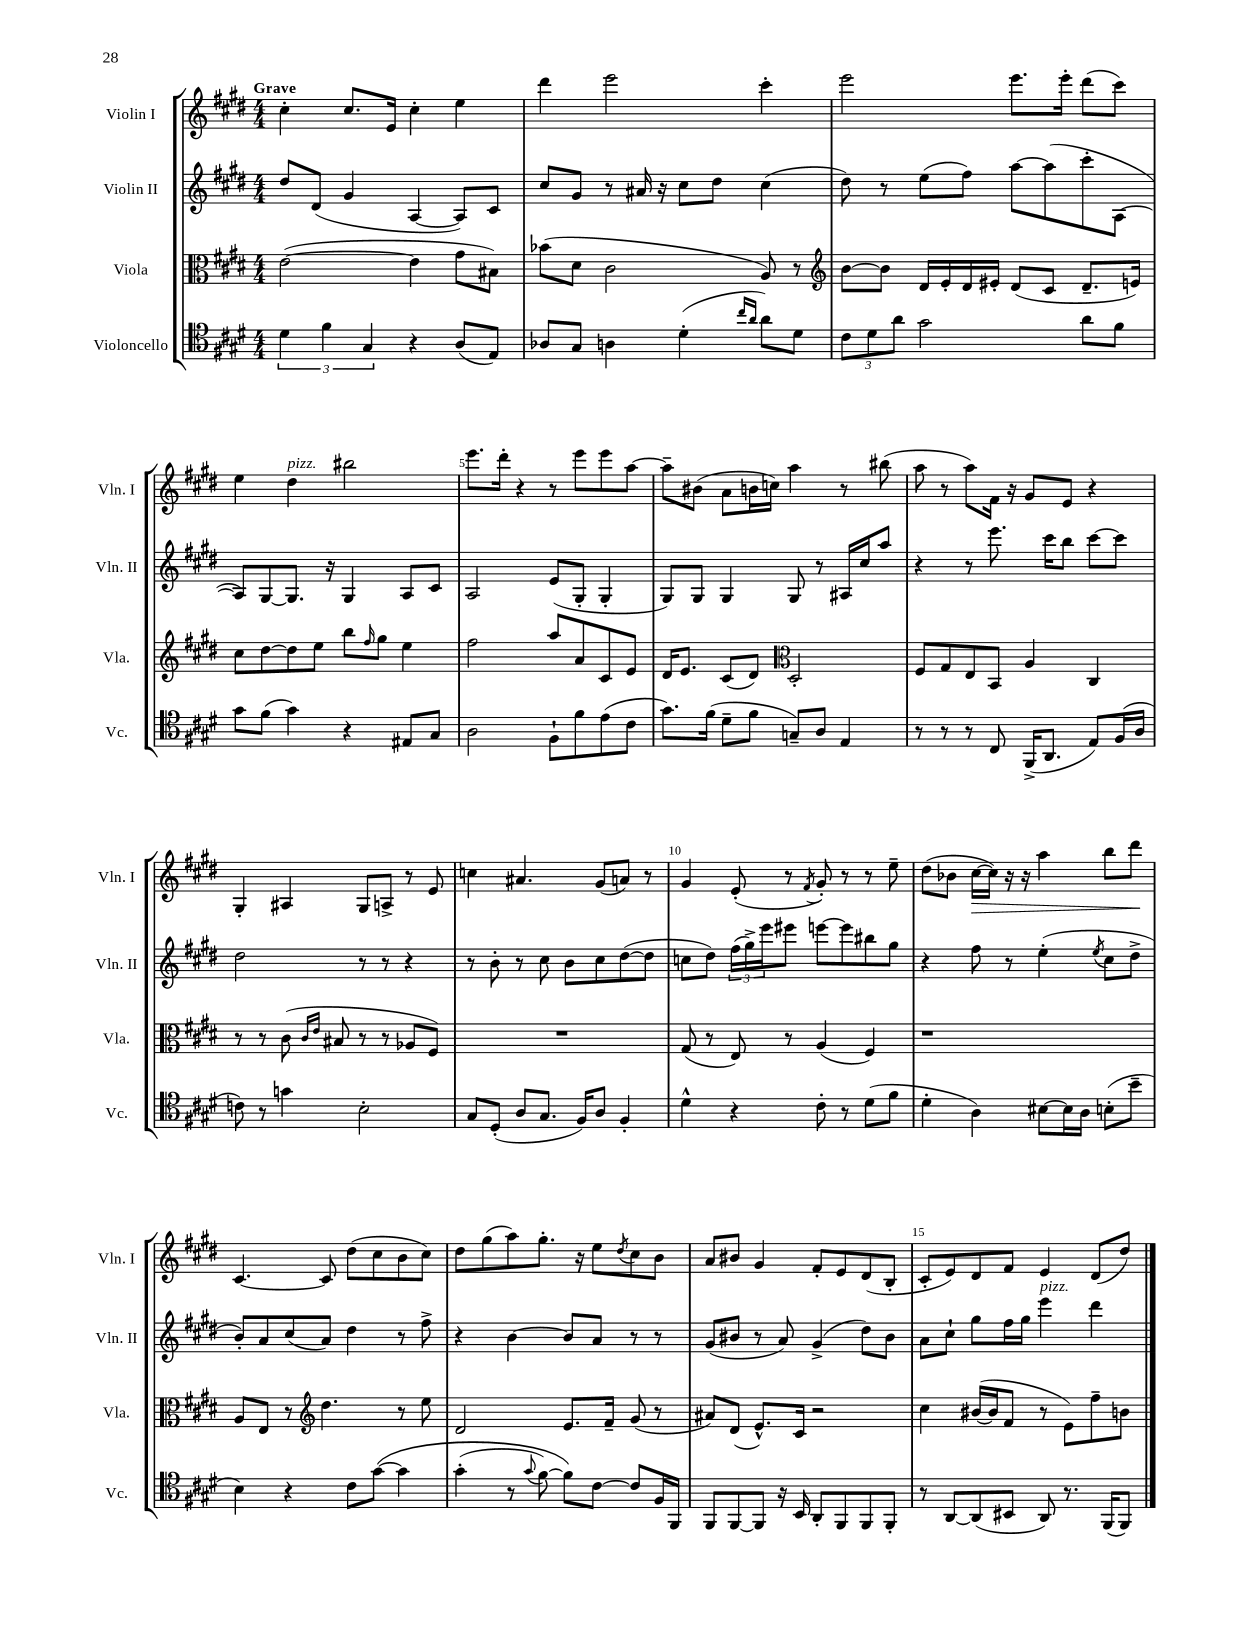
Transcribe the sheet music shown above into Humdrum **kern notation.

**kern	**kern	**kern	**kern	**dynam
*part4	*part3	*part2	*part1	*part1
*staff4	*staff3	*staff2	*staff1	*staff1
*I"Violoncello	*I"Viola	*I"Violin II	*I"Violin I	*
*I'Vc.	*I'Vla.	*I'Vln. II	*I'Vln. I	*
*clefC4	*clefC3	*clefG2	*clefG2	*
*k[f#c#g#d#]	*k[f#c#g#d#]	*k[f#c#g#d#]	*k[f#c#g#d#]	*
*M4/4	*M4/4	*M4/4	*M4/4	*
=1	=1	=1	=1	=1
!	!	!	!LO:TX:a:B:t=Grave	!
6d#\	([2e\	8dd#/L	4cc#'\	.
.	.	(8d#/J	.	.
6f#\	.	.	.	.
.	.	4g#/	8.cc#/L	.
6G#/	.	.	.	.
.	.	.	16e/Jk	.
4r	4e\]	[4A/	4cc#'\	.
(8A/L	8g#\L	8A/L])	4ee\	.
8E/J)	8B#X\J)	8c#/J	.	.
=2	=2	=2	=2	=2
8A-X/L	(8b-X\L	8cc#/L	4ddd#\	.
8G#/J	8d#\J	8g#/J	.	.
4An\	2c#\	8r	2eee\	.
.	.	16a#X/	.	.
.	.	16r	.	.
(4d#'\	.	8cc#\L	.	.
.	.	8dd#\J	.	.
16qqcc#/LL	.	.	.	.
16qqa/JJ	.	.	.	.
8a\L)	8A/)	(4cc#\	4ccc#'\	.
8d#\J	8r	.	.	.
=3	=3	=3	=3	=3
*	*clefG2	*	*	*
12c#\L	[8b\L	8dd#\)	2eee\	.
12d#\	.	.	.	.
.	8b\J]	8r	.	.
12a\J	.	.	.	.
2g#\	16d#/LL	(8ee\L	.	.
.	16e'/	.	.	.
.	16d#/	8ff#\J)	.	.
.	16e#X'/JJ	.	.	.
.	(8d#/L	[8aa\L	8.eee\L	.
.	8c#/J	(8aa\]	.	.
.	.	.	16eee'\Jk	.
8a\L	8.d#~/L	8ccc#'\	(8ddd#\L	.
8f#\J	.	[8A\J	8ccc#\J)	.
.	16en/Jk)	.	.	.
!!LO:LB:g=z
=4	=4	=4	=4	=4
8g#\L	8cc#\L	8A/L])	4ee\	.
(8f#\J	[8dd#\	[8G#/	.	.
!	!	!	!LO:TX:a:i:t=pizz.	!
4g#\)	8dd#\]	8.G#/J]	4dd#\	.
.	8ee\J	.	.	.
.	.	16r	.	.
4r	8bb\L	4G#/	2bb#X\	.
.	16qqff#/	.	.	.
.	8gg#\J	.	.	.
8E#X/L	4ee\	8A/L	.	.
8G#/J	.	8c#/J	.	.
=5	=5	=5	=5	=5
2A\	2ff#\	2A/	8.eee\L	.
.	.	.	16ddd#'\Jk	.
.	.	.	4r	.
8F#`\L	8aa/L	(8e/L	8r	.
8f#\	8a/	8G#'/J	8eee\L	.
(8e\	8c#/	4G#'/	8eee\	.
8c#\J	8e/J	.	[8aa\J	.
=6	=6	=6	=6	=6
8.g#\L)	16d#/KL	8G#/L)	8aa~\L]	.
.	8.e/J	.	.	.
.	.	8G#/J	(8b#X\J	.
(16f#\Jk	.	.	.	.
8d#~\L	(8c#/L	4G#/	8a\L	.
8f#\J	8d#/J)	.	16bn\L	.
.	.	.	16ccn\JJ)	.
*	*clefC3	*	*	*
8Gn~/L)	2D#'/	8G#/	4aa\	.
8A/J	.	8r	.	.
4E/	.	16A#X/LL	8r	.
.	.	16cc#/J	.	.
.	.	8aa/J	(8bb#X\	.
=7	=7	=7	=7	=7
8r	8F#/L	4r	8aa\	.
8r	8G#/	.	8r	.
8r	8E/	8r	8aa\L)	.
8C#/	8BB/J	8.eee\	16f#\Jk	.
.	.	.	16r	.
(16FF#^/KL	4A/	.	8g#/L	.
8.AA/J	.	16ccc#\KL	.	.
.	.	8bb\J	8e/J	.
8E/L)	4C#/	[8ccc#\L	4r	.
(16F#/L	.	8ccc#\J]	.	.
16A/JJ	.	.	.	.
!!LO:LB:g=z
=8	=8	=8	=8	=8
8cn\)	8r	2dd#\	4G#'/	.
8r	8r	.	.	.
4gn\	(8c#\	.	4A#X/	.
.	16qqc#/LL	.	.	.
.	16qqe/JJ	.	.	.
.	8B#X/	.	.	.
2B'\	8r	8r	8G#/L	.
.	8r	8r	8An^/J	.
.	8A-X/L	4r	8r	.
.	8F#/J)	.	8e/	.
=9	=9	=9	=9	=9
8G#/L	1r	8r	4ccn\	.
(8D#'/J	.	8b'\	.	.
8A/L	.	8r	4.a#X/	.
8.G#/J	.	8cc#\	.	.
.	.	8b\L	.	.
16F#/KL)	.	.	.	.
8A/J	.	8cc#\	(8g#/L	.
4F#'/	.	([8dd#\	8an/J)	.
.	.	8dd#\J]	8r	.
=10	=10	=10	=10	=10
4d#^^\	(8G#/	8ccn\L	4g#/	.
.	8r	8dd#\J)	.	.
4r	8E/)	(24ff#\LL	(8e'/	.
.	.	24gg#^\)	.	.
.	.	24eee\J	.	.
.	8r	8eee#X\J	8r	.
.	.	.	8qf#/	.
8c#'\	(4A/	[8eeen\L	8g#'/)	.
8r	.	8eee\]	8r	.
(8d#\L	4F#/)	8bb#X\	8r	.
8f#\J	.	8gg#\J	8ee~\	.
=11	=11	=11	=11	=11
4d#'\	1r	4r	(8dd#\L	.
.	.	.	8b-X\J	.
!	!	!	!	!LO:HP:b
4A\)	.	8ff#\	[16cc#\LL	>
.	.	.	16cc#\JJ])	.
.	.	8r	16r	.
.	.	.	16r	.
[8B#X\L	.	(4ee'\	4aa\	.
16B#\L]	.	.	.	.
16A\JJ	.	.	.	.
.	.	8qee/	.	.
(8Bn'\L	.	8cc#\L	8bb\L	.
8b~\J	.	8dd#^\J	8ddd#\J	.
.	.	.	.	]
!!LO:LB:g=z
=12	=12	=12	=12	=12
4B\)	8A/L	8b'/L)	[4.c#/	.
.	8E/J	8a/	.	.
4r	8r	(8cc#/	.	.
*	*clefG2	*	*	*
.	4.dd#\	8a/J)	8c#/]	.
8c#\L	.	4dd#\	(8dd#\L	.
([8g#\J	.	.	8cc#\	.
4g#\]	8r	8r	8b\	.
.	8ee\	8ff#^\	8cc#\J)	.
=13	=13	=13	=13	=13
(4g#'\	2d#/	4r	8dd#\L	.
.	.	.	(8gg#\	.
8r	.	[4b\	8aa\)	.
8qqg#/	.	.	.	.
[8f#\)	.	.	8.gg#'\J	.
8f#\L])	8.e/L	8b/L]	.	.
.	.	.	16r	.
[8c#\J	.	8a/J	8ee\L	.
.	16f#~/Jk	.	.	.
.	.	.	8qdd#/	.
8c#/L]	(8g#/	8r	8cc#\	.
16F#/L	8r	8r	8b\J	.
16FF#/JJ	.	.	.	.
=14	=14	=14	=14	=14
8FF#/L	8a#X/L)	(8g#/L	8a/L	.
[8FF#/	(8d#/J	8b#X/J	8b#X/J	.
8FF#/J]	8.e^^/L)	8r	4g#/	.
16r	.	8a/)	.	.
16BB/	16c#/Jk	.	.	.
8AA'/L	2r	(4g#^/	8f#'/L	.
8FF#/	.	.	8e/	.
8FF#/	.	8dd#\L)	(8d#/	.
8FF#'/J	.	8b#\J	8B'/J	.
=15	=15	=15	=15	=15
8r	4cc#\	8a\L	8c#'/L	.
[8AA/L	.	8cc#`\J	8e/)	.
(8AA/]	([16b#X/LL	8gg#\L	8d#/	.
.	16b#/J]	.	.	.
8BB#X/J	8f#/J	16ff#\L	8f#/J	.
.	.	16gg#\JJ	.	.
!	!	!LO:TX:a:i:t=pizz.	!	!
8AA/)	8r	4eee\	4e/	.
8.r	8e\L)	.	.	.
.	8ff#~\	4ddd#\	(8d#/L	.
(16FF#/KL	.	.	.	.
8FF#/J)	8bn\J	.	8dd#/J)	.
==	==	==	==	==
*-	*-	*-	*-	*-
